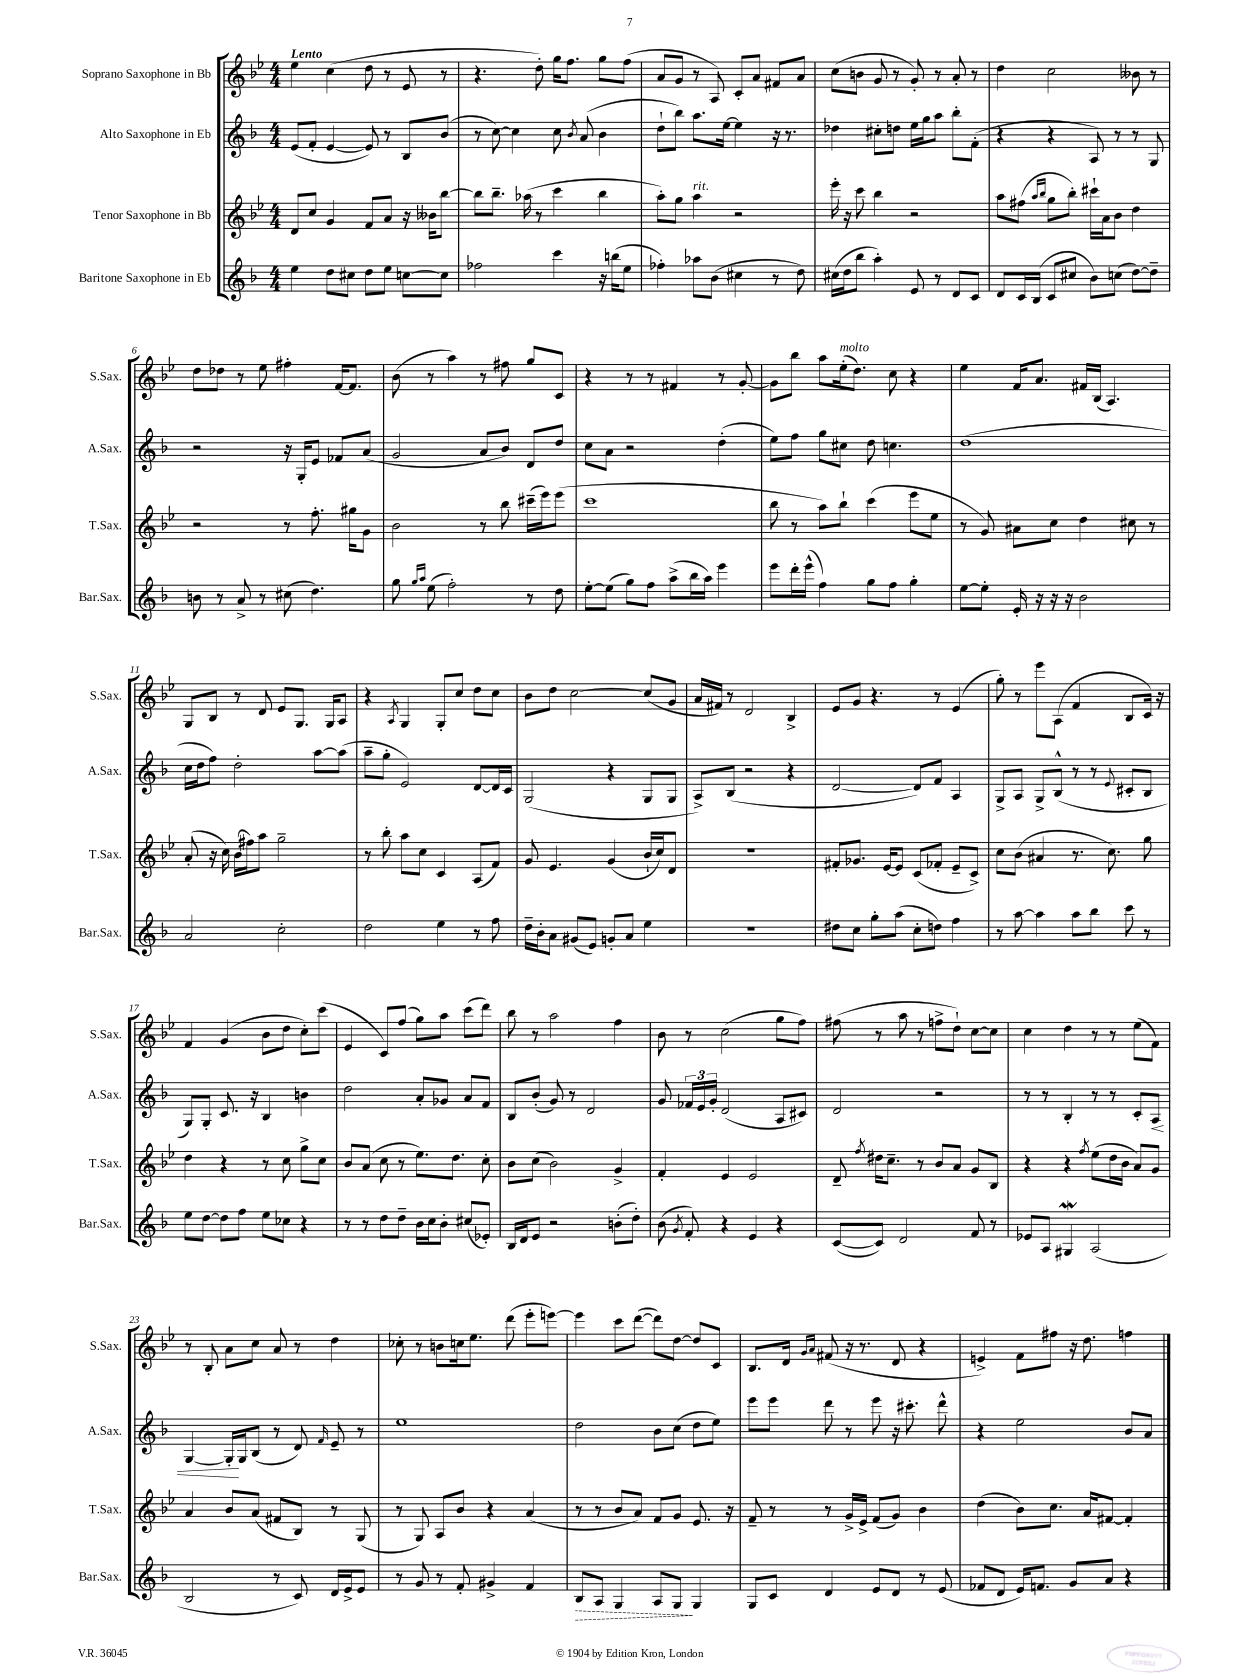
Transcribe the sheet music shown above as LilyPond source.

<<
\new StaffGroup <<
\new Staff = "s0" \with { instrumentName = "Soprano Saxophone in Bb" shortInstrumentName = "S.Sax." } {
    \clef treble \key bes \major \numericTimeSignature \time 4/4 \tempo "Lento"
    \autoBeamOff ees''4 c''4( d''8 r8 ees'8 r8 |
    r4. d''8-.) g''16[ f''8.] g''8[ f''8]( |
    a'8[ g'8] r8 a8) c'8[-. a'8] fis'8[ a'8] |
    c''8[( b'8] g'8 r8 g'8-.) r8 a'8-. r8 |
    d''4 c''2 beses'8 r8 |
    d''8[ des''8] r8 ees''8 fis''4-. f'16[~ f'8.] |
    bes'8( r8 a''4) r8 fis''8 g''8[ c'8] |
    r4 r8 r8 fis'4 r8 g'8~-. |
    g'8[ bes''8] a''8[ ees''16-.^\markup { \italic "molto" }( d''8.]) c''8 r4 |
    ees''4 f'16[ a'8.] fis'16[ bes16]( a4.) |
    g8[ bes8] r8 d'8 ees'8[ g8.] g16[ a8] |
    r4 \acciaccatura { a8 } g4 g8[-. c''8] d''8[ c''8] |
    bes'8[ d''8] c''2~ c''8[( g'8] |
    a'16[ fis'16]) r8 d'2 bes4-> |
    ees'8[ g'8] r4. r8 ees'4( |
    g''8-.) r8 ees'''8[ a8]( f'4 bes8[ c'16]) r16 |
    f'4 g'4( bes'8[ d''8] c''8[-.) c'''8]( |
    ees'4 c'8[) f''8]( g''8[) a''8] c'''8[( d'''8]) |
    bes''8 r8 a''2 f''4 |
    bes'8 r8 c''2( g''8[ f''8]) |
    fis''8( r8 a''8 r8 f''8[-> d''8]-!) c''8[~ c''8] |
    c''4 d''4 r8 r8 ees''8[( f'8]) |
    r8 bes8-. a'8[ c''8] a'8 r8 d''4 |
    ces''8-. r8 b'8[ c''16 ees''8.] d'''8( ees'''8[-. e'''8]~) |
    e'''4 c'''8[ d'''8]~( d'''8[) d''8]~ d''8[ c'8] |
    bes8.[ d'16] \grace { g'16[ a'16] } fis'8( r16 r8. d'8 r4 |
    e'4->) f'8[ fis''8] r16 d''8. f''4 \bar "|." |
}
\new Staff = "s1" \with { instrumentName = "Alto Saxophone in Eb" shortInstrumentName = "A.Sax." } {
    \clef treble \key f \major \numericTimeSignature \time 4/4
    \autoBeamOff e'8[( f'8]-. e'4~ e'8) r8 bes8[ bes'8]( |
    r8 c''8~) c''4 c''8 \acciaccatura { bes'8 } a'8( bes'4 |
    d''8[-! bes''8]) a''8.[ e''16]~ e''4 r16 r8. |
    des''4 cis''8[-. d''8] e''16[ g''16 a''8] bes''8[-. f'8]-.( |
    r4 r4 a8) r8 r8 g8 |
    r2 r16 g16[-. e'8] fes'8[ a'8]( |
    g'2 a'8[ bes'8]) d'8[ d''8] |
    c''8[ a'8] r2 d''4-.( |
    e''8[) f''8] g''8[ cis''8] d''8 c''4. |
    d''1( |
    c''16[ d''16 f''8]) d''2-. a''8[~ a''8]( |
    a''8[-- g''8]-. e'2) d'8[~ d'16 c'16] |
    g2( r4 g8[ g8] |
    a8[->) bes8]( r2 r4 |
    d'2~ d'8[) f'8] a4 |
    g8[-> a8] g8[-> bes8]-^( r8 r8 \appoggiatura { e'8 } cis'8[-. bes8] |
    g8[) g8]-. c'8. r16 bes4 b'4 |
    d''2 a'8[-. ges'8] a'8[ f'8] |
    bes8[ bes'8]-.( g'8) r8 d'2 |
    g'8 \tuplet 3/2 { fes'16[ e'16 g'16]-. } d'2( a8[ cis'8]) |
    d'2 r2 |
    r8 r8 bes4-. r8 r8 c'8[-. a8]\< |
    g4~ g16[-.\! g16 bes8]( r8 d'8) \grace { f'16 } e'8-- r8 |
    e''1 |
    d''2 bes'8[ c''8]( d''8[ e''8]) |
    e'''8[ e'''8] d'''8 r8 e'''8 r16 cis'''8.-. d'''8-^ |
    r4 e''2 bes'8[ a'8] \bar "|." |
}
\new Staff = "s2" \with { instrumentName = "Tenor Saxophone in Bb" shortInstrumentName = "T.Sax." } {
    \clef treble \key bes \major \numericTimeSignature \time 4/4
    \autoBeamOff d'8[ c''8] g'4 f'8[ a'8] r16 beses'16[ bes''8]~ |
    bes''8[ bes''8.]-- aes''16( r8 c'''4 bes''4 |
    a''8[-.) g''8] a''4^\markup { \italic "rit." } r2 |
    ees'''16-. r16 c'''8 bes''4 r2 |
    a''8[ fis''8]( \grace { a''16[ bes''16] } g''8[ bes''8]-.) cis'''16[-! a'16 bes'8] d''4 |
    r2 r8 f''8.-. gis''16[ g'8] |
    bes'2 r8 bes''8 cis'''16[--( ees'''16) ees'''8]( |
    c'''1 |
    bes''8 r8 a''8[) bes''8]-! c'''4( ees'''8[ ees''8] |
    r8 g'8) ais'8[ c''8] d''4 cis''8 r8 |
    a'8-.( r16 c''16) bes'16[( fis''16) a''8] g''2-- |
    r8 bes''8-. a''8[ c''8] c'4 a8[( f'8]) |
    g'8 ees'4. g'4( bes'16[-! c''16) d'8] |
    r1 |
    fis'8[-. ges'8.] ees'16[~ ees'8] c'8[( fes'8]-. ees'8[-- c'8]->) |
    c''8[ bes'8]( ais'4 r8. c''8.) g''8 |
    d''4 r4 r8 c''8 g''8[-> c''8] |
    bes'8[ a'8]( c''8 r8 ees''8.[) d''8.] c''8-. |
    bes'8[ c''8]( bes'2) g'4-> |
    f'4-. ees'4 ees'2 |
    d'8-- \acciaccatura { f''8 } dis''16[ c''8.]-- r8 bes'8[ a'8] g'8[ bes8] |
    r4 r4 \acciaccatura { f''8 } ees''8[( d''16 bes'16] a'8[) g'8] |
    a'4 bes'8[ a'8]( fis'8[ bes8]) r8 g8( |
    r8 g8) a8[ bes'8] r4 a'4( |
    r8 r8 bes'8[ a'8]) f'8[ g'8] ees'8. r16 |
    f'8-- r8 r8 g'16[-> ees'16]-> f'8[( g'8]) bes'4 |
    d''4( bes'8[) c''8.] a'16[ fis'8]~ fis'4-. \bar "|." |
}
\new Staff = "s3" \with { instrumentName = "Baritone Saxophone in Eb" shortInstrumentName = "Bar.Sax." } {
    \clef treble \key f \major \numericTimeSignature \time 4/4
    \autoBeamOff e''4 d''8[ cis''8] d''8[ e''8] c''8[~ c''8] |
    fes''2 c'''4 r16 b''16[( e''8] |
    fes''4-.) aes''8[ bes'8]( cis''4 r8 d''8) |
    cis''16[( d''16 bes''8] a''4-.) e'8 r8 d'8[ c'8] |
    d'8[ c'16 bes16]( c'8[ cis''8] bes'8[) c''8]( d''8[~) d''8]-- |
    b'8 r8 a'8-> r8 cis''8( d''4.) |
    g''8 \grace { g''16[ a''16] } e''8( f''2-.) r8 d''8 |
    e''8[~-. e''8]( g''8[) f''8] a''8[->( bes''16 a''16]) e'''4 |
    e'''8[ d'''16-. e'''16]-^( f''4) g''8[ f''8] g''4-. |
    e''8[~ e''8]-. e'16-. r16 r16 r16 bes'2 |
    a'2 c''2-. |
    d''2 e''4 r8 f''8 |
    d''16[-- bes'16-. a'8] gis'8[( e'8]) g'8[-. a'8] e''4 |
    r1 |
    dis''8[ c''8] g''8[-. a''8]( c''8[-. d''8]) f''4 |
    r8 a''8~ a''4 a''8[ bes''8] c'''8 r8 |
    e''8[ d''8]~ d''8[ f''8] e''8[ ces''8] r4 |
    r8 r8 d''8[ d''8]-- bes'16[ c''16 bes'8]-. cis''8[( ees'8]-.) |
    bes16[ d'16 e'8] r2 b'8[-.( d''8]-.) |
    bes'8( \acciaccatura { g'8 } f'8-.) r4 e'4 r4 |
    c'8[~( c'8]) d'2 f'8 r8 |
    ees'8[ a8] gis4\mordent a2( |
    bes2 r8 c'8) d'16[ e'16-> e'8] |
    r8 g'8 r8 f'8-. gis'4-> f'4 |
    \once \override Hairpin.style = #'dashed-line bes8[\> a8] g4 a8[ g8]\! g4 |
    g8[ c'8] d'4 e'8[ d'8] r8 e'8( |
    fes'8[ d'8] e'16[) f'8.] g'8[ a'8] r4 \bar "|." |
}
>>
>>
